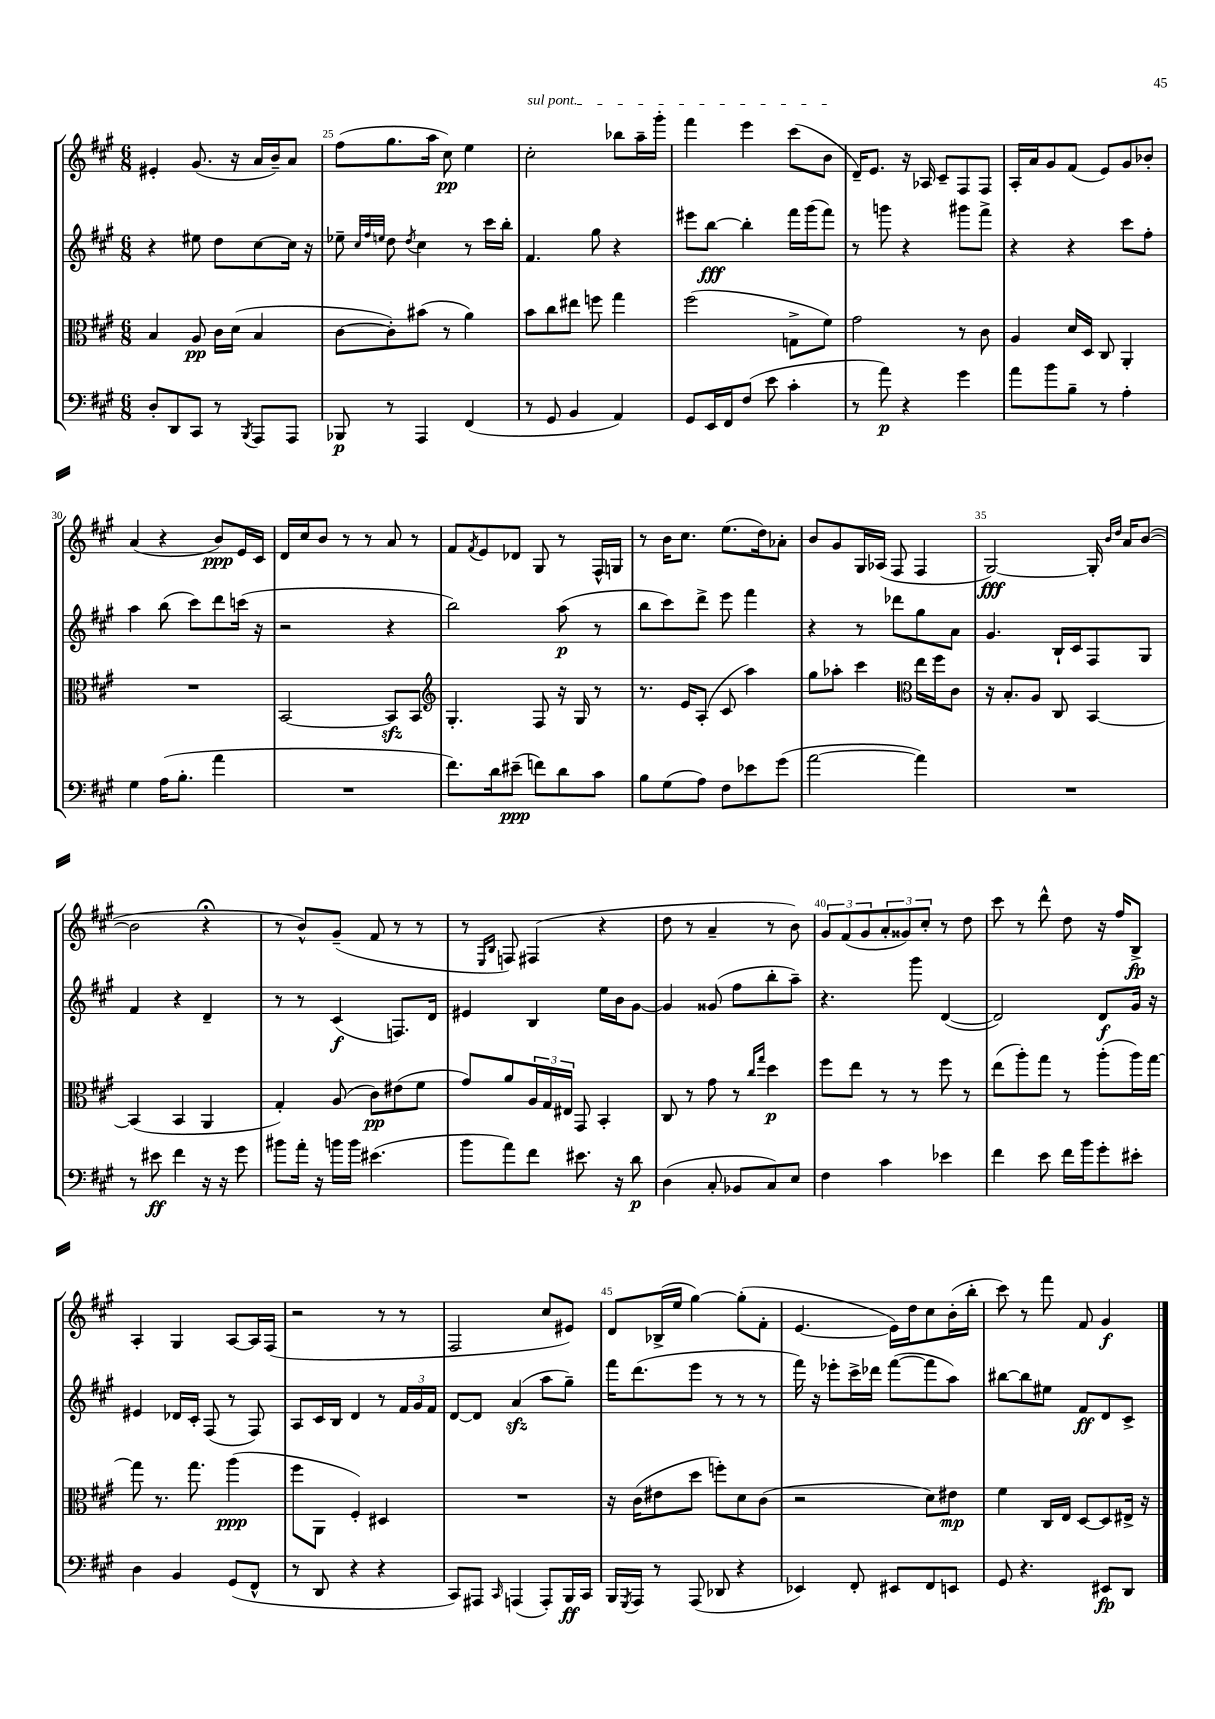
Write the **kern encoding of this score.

**kern	**kern	**kern	**kern
*staff4	*staff3	*staff2	*staff1
*clefF4	*clefC3	*clefG2	*clefG2
*k[f#c#g#]	*k[f#c#g#]	*k[f#c#g#]	*k[f#c#g#]
*M6/8	*M6/8	*M6/8	*M6/8
8D'	4B	4r	4e#'
8DD	.	.	.
8CC#	8A	8ee#	(8.g#
8r	16c#	8dd	.
.	(16d	.	16r
8qBBB	.	.	.
8AAA	4B	[8cc#	16a
.	.	.	16b~)
8AAA	.	16cc#]	8a
.	.	16r	.
=	=	=	=
8BBB-	[8c#	8ee-~	(8ff#
.	.	32qqcc#	.
.	.	32qqff#	.
.	.	32qqee	.
8r	8c#'])	8dd	8.gg#
.	.	8qdd	.
4AAA	(8b#	4cc#	.
.	.	.	16aa
.	8r	.	8cc#)
(4FF#	4a)	8r	4ee
.	.	16ccc#	.
.	.	16bb'	.
=	=	=	=
8r	8b	4.f#	2cc#'
8GG#	8cc#	.	.
4BB	8ee#	.	.
.	8ff	8gg#	.
4AA)	4gg#	4r	8bb-
.	.	.	16aa~
.	.	.	16ggg#'
=	=	=	=
8GG#	(2ff#	8eee#	4fff#
16EE	.	[8bb	.
16FF#	.	.	.
(8F#	.	4bb']	4eee
8e	.	.	.
4c#'	8G^	16fff#	(8ccc#
.	.	(16ggg#	.
.	8f#)	8fff#)	8b
=	=	=	=
8r	2g#	8r	16d~)
.	.	.	8.e
8a)	.	8ggg	.
4r	.	4r	16r
.	.	.	16A-
.	.	.	8c#~
4g#	8r	8ggg#	8F#
.	8c#	8fff#^	8F#
=	=	=	=
8a	4A	4r	16A'
.	.	.	16a
8b	.	.	8g#
8B~	16d	4r	(8f#
.	16D	.	.
8r	8C#	.	8e)
4A'	4AA'	8ccc#	8g#
.	.	8ff#'	8b-'
=	=	=	=
4G#	2.r	4aa	(4a
(16A	.	(8bb	4r
8.B'	.	.	.
.	.	8ccc#)	.
4a	.	8ddd	8b)
.	.	(16ccc	16e
.	.	16r	16c#
=	=	=	=
2.r	[2BB	2r	16d
.	.	.	16cc#
.	.	.	8b
.	.	.	8r
.	.	.	8r
.	8BB]	4r	8a
.	8BB	.	8r
=	=	=	=
*	*clefG2	*	*
8.f#)	4.G#'	2bb)	8f#
.	.	.	8qf#
.	.	.	8e
16d	.	.	.
(8e#~	.	.	8d-
8f)	8F#	.	8G#
8d	16r	(8aa	8r
.	16G#	.	.
8c#	8r	8r	16F#^^
.	.	.	16G
=	=	=	=
8B	8.r	8bb	8r
(8G#	.	8ccc#)	16b
.	16e	.	8.cc#
8A)	(8A'	8ddd^	.
8F#	8c#	8eee	(8.ee
8e-	4aa)	4fff#	.
.	.	.	16dd)
(8g#	.	.	8a-'
=	=	=	=
[2a	8gg#	4r	8b
.	8aa-'	.	8g#
.	4ccc#	8r	16G#
.	.	.	(16A-
.	.	8ddd-	8F#
*	*clefC3	*	*
4a])	16ee	8gg#	4F#
.	16ff#	.	.
.	8c#	8a	.
=	=	=	=
2.r	16r	4.g#	[2G#)
.	8.B'	.	.
.	8A	.	.
.	8C#	16B`	.
.	.	16c#	.
.	[4BB	8F#	16G#']
.	.	.	16qqb
.	.	.	16qqdd
.	.	.	16a
.	.	8G#	([8b
=	=	=	=
8r	(4BB]	4f#	2b]
8e#	.	.	.
4f#	4BB	4r	.
16r	4AA	4d~	4r;
16r	.	.	.
8g#	.	.	.
=	=	=	=
8b#	4G#')	8r	8r
16a'	.	8r	8b^^)
16r	.	.	.
16b	(8A	(4c#	(8g#~
16b	.	.	.
(4.e#	8c#)	.	8f#
.	(8e#	8.F)	8r
.	8f#	.	8r
.	.	16d	.
=	=	=	=
8b	8g#)	4e#	8r
.	.	.	16qqE
.	.	.	16qqB
8a)	8a	.	8F)
8f#	24A	4B	(4F#
.	24G#	.	.
.	24E#	.	.
8.e#	8GG#	.	.
.	4BB'	16ee	4r
16r	.	16b	.
8d	.	[8g#	.
=	=	=	=
(4D	8C#	4g#]	8dd
.	8r	.	8r
8C#'	8g#	(8g##	4a~
8BB-	8r	8ff#	.
.	16qqcc#	.	.
.	16qqgg#	.	.
8C#)	4dd	8bb'	8r
8E	.	8aa~)	8b)
=	=	=	=
4F#	8ff#	4.r	12g#
.	.	.	(12f#
.	8ee	.	.
.	.	.	12g#
4c#	8r	.	12a'
.	.	.	12g##)
.	8r	8ggg#	.
.	.	.	12cc#'
4e-	8ff#	([4d	8r
.	8r	.	8dd
=	=	=	=
4f#	(8ee	2d])	8ccc#
.	8aa')	.	8r
8e	8gg#	.	8ddd^^
16f#	8r	.	8dd
16b	.	.	.
8g#'	(8aa'	8d	16r
.	.	.	16ff#
8e#'	16aa)	16g#	8B^
.	[16gg#	16r	.
=	=	=	=
4D	8gg#]	4e#	4A'
.	8.r	.	.
4BB	.	16d-	4G#
.	8.gg#	16c#'	.
.	.	(8F#	.
(8GG#	(4aa	8r	[8A
8FF#^^	.	8F#)	16A]
.	.	.	(16F#
=	=	=	=
8r	8ff#	8A	2r
8DD	8AA	16c#	.
.	.	16B	.
4r	4F#')	4d	.
4r	4D#	8r	8r
.	.	24f#	8r
.	.	24g#	.
.	.	24f#	.
=	=	=	=
8CC#)	2.r	[8d	2F#
8AAA#	.	8d]	.
16qqCC#	.	.	.
(4AAA	.	(4a	.
8AAA')	.	8aa	8cc#
16BBB	.	8gg#~)	8e#)
16CC#	.	.	.
=	=	=	=
16BBB	16r	16fff#	8d
8qGGG#	.	.	.
16AAA	(16c#	(8.ddd	.
8r	8e#	.	(16B-^
.	.	.	16ee
(8AAA	8dd	8eee	[4gg#)
8DD-	8ff')	8r	.
4r	8d	8r	(8gg#']
.	(8c#	8r	8f#'
=	=	=	=
4EE-)	2r	16fff#)	[4.e
.	.	16r	.
.	.	8eee-'	.
8FF#'	.	16ccc#^	.
.	.	16ddd-	.
8EE#	.	([8fff#	16e])
.	.	.	16dd
8FF#	8d)	8fff#]	8cc#
8EE	8e#	8aa)	(16b'
.	.	.	16bb'
=	=	=	=
8GG#	4f#	[8bb#	8ccc#)
4.r	.	8bb#]	8r
.	16C#	8ee#	8fff#
.	16E	.	.
.	[8D	8f#	8f#
8EE#	8D]	8d	4g#
8DD	16E#^	8c#^	.
.	16r	.	.
==	==	==	==
*-	*-	*-	*-
